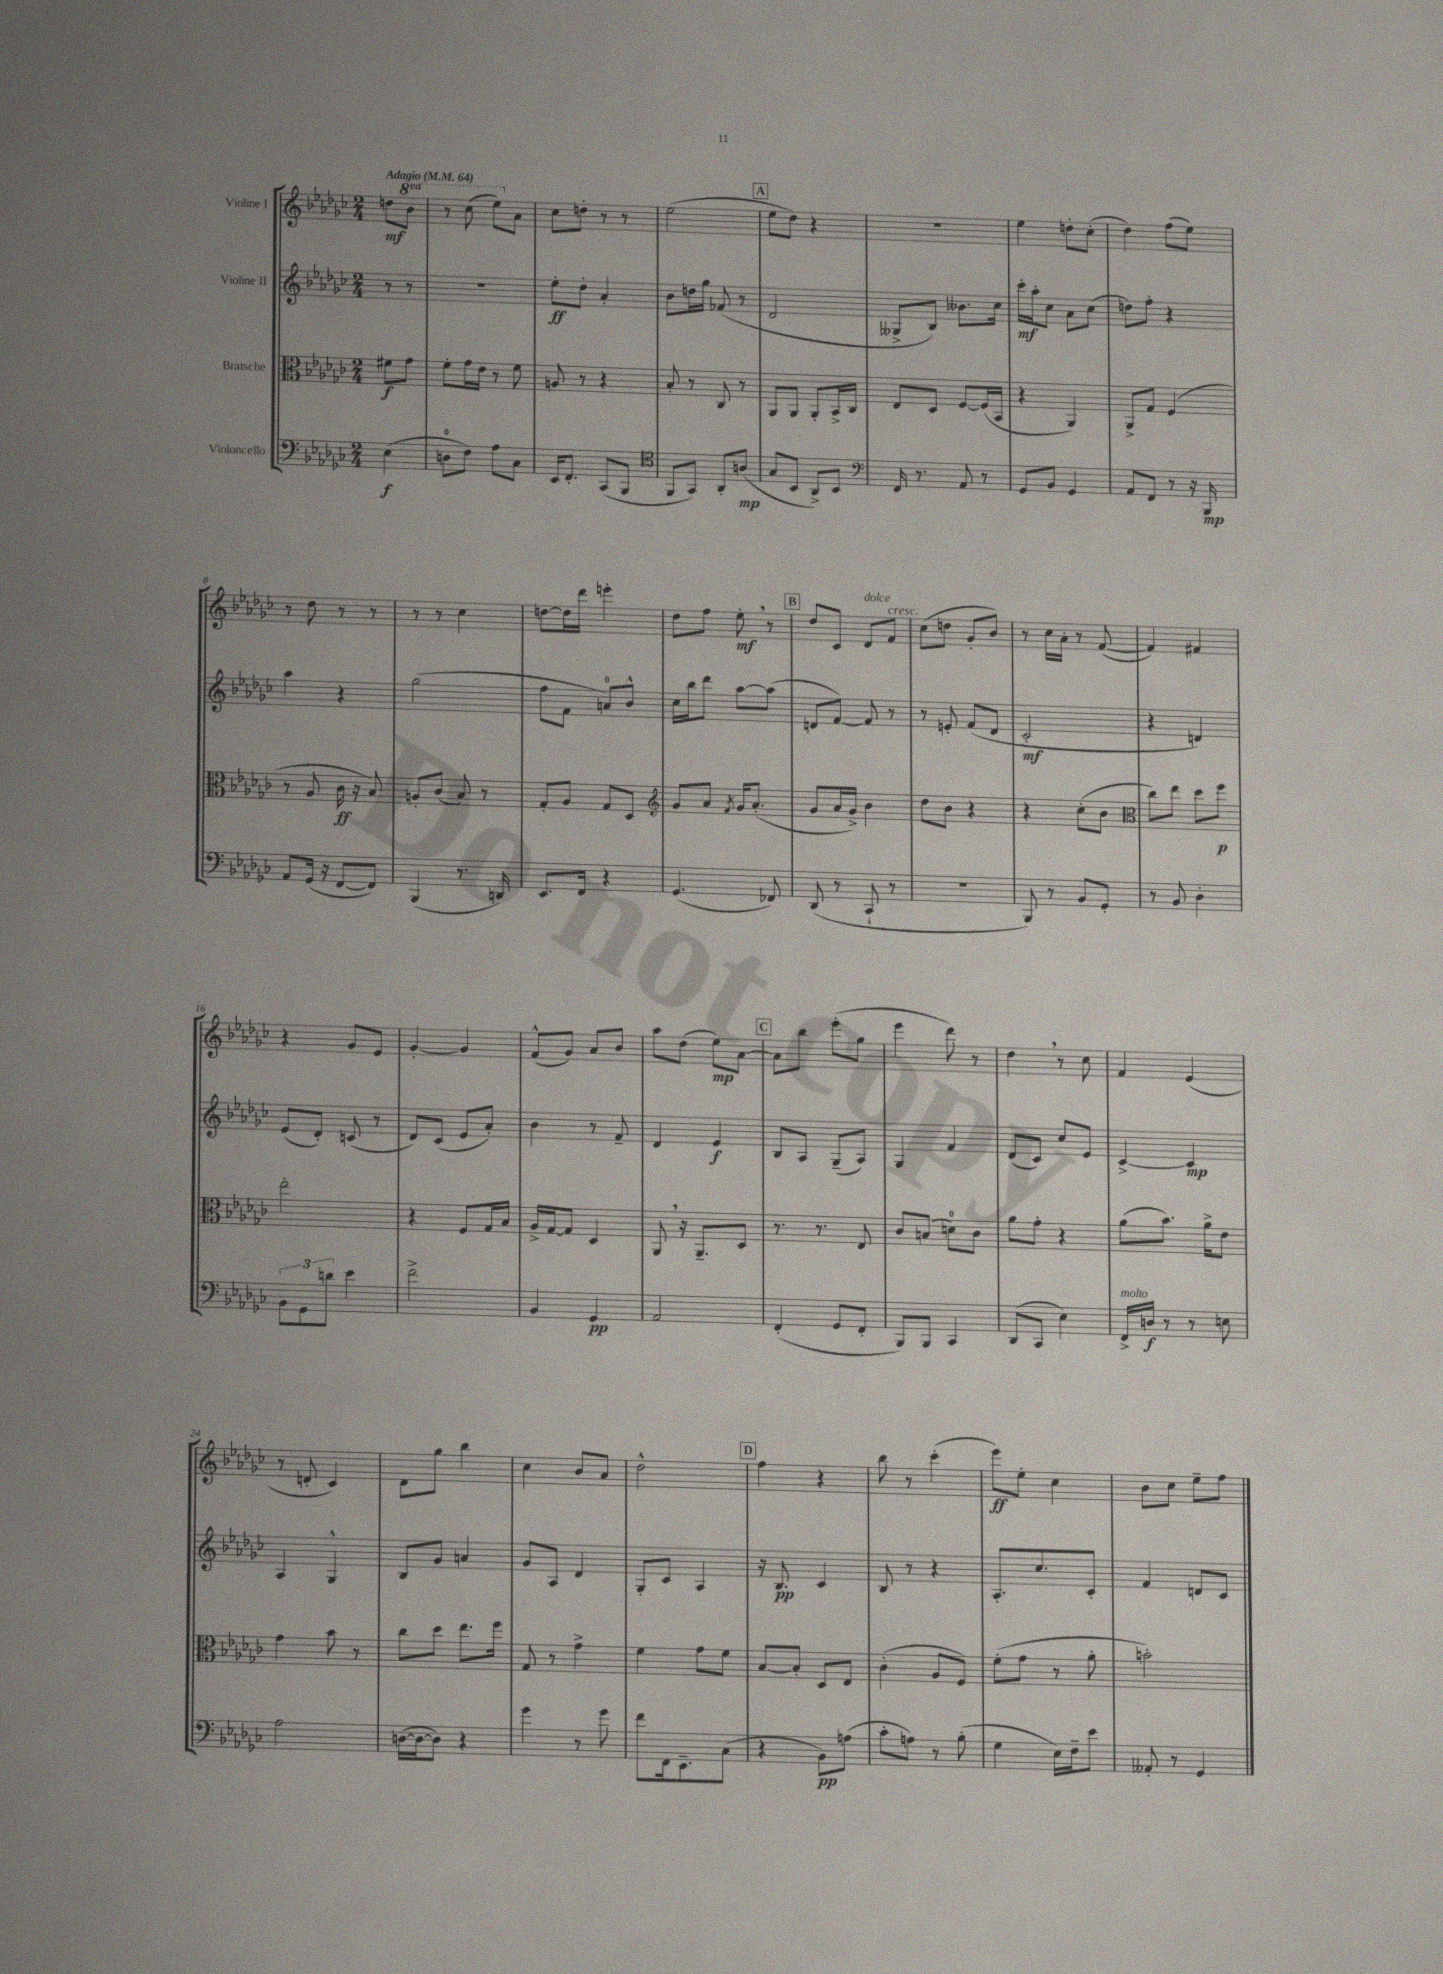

**kern	**dynam	**kern	**dynam	**kern	**dynam	**kern	**dynam
*part4	*part4	*part3	*part3	*part2	*part2	*part1	*part1
*staff4	*staff4	*staff3	*staff3	*staff2	*staff2	*staff1	*staff1
*I"Violoncello	*	*I"Bratsche	*	*I"Violine II	*	*I"Violine I	*
*clefF4	*	*clefC3	*	*clefG2	*	*clefG2	*
*k[b-e-a-d-g-c-]	*	*k[b-e-a-d-g-c-]	*	*k[b-e-a-d-g-c-]	*	*k[b-e-a-d-g-c-]	*
*M2/4	*	*M2/4	*	*M2/4	*	*M2/4	*
*MM64	*	*MM64	*	*MM64	*	*MM64	*
=	=	=	=	=	=	=	=
!	!	!	!	!	!	!LO:TX:a:B:t=Adagio	!
(4E-\	f	8f#X\L	f	8r	.	8ddn\L	mf
*	*	*	*	*	*	*8va	*
.	.	8g-\J	.	8r	.	8bb-\J	.
=1	=1	=1	=1	=1	=1	=1	=1
8Dn\L	.	8f'\L	.	2r	.	8r	.
8F\J)	.	16g-\L	.	.	.	(8ccc-\	.
.	.	16e-\JJ	.	.	.	.	.
8A-\L	.	8r	.	.	.	8eee-\L)	.
*	*	*	*	*	*	*X8va	*
8C-\J	.	8f\	.	.	.	8a-\J	.
=2	=2	=2	=2	=2	=2	=2	=2
16EE-/KL	.	8An/	.	8ee-'\L	ff	8cc-\L	.
8.FF'/J	.	.	.	.	.	.	.
.	.	8r	.	8dd-'\J	.	8ddn'\J	.
(8CC-/L	.	4r	.	4a-'/	.	8r	.
8BBB-/J	.	.	.	.	.	8r	.
=3	=3	=3	=3	=3	=3	=3	=3
*clefC4	*	*	*	*	*	*	*
8FF/L	.	8B-'/	.	8b-\L	.	(2ee-\	.
8GG-/J)	.	8r	.	16ddn\L	.	.	.
.	.	.	.	16gg-\JJ	.	.	.
8AA-'/L	.	8C-/	.	(8f-X/	.	.	.
(8An/J	mp	8r	.	8r	.	.	.
!!LO:REH:place=s1:t=A
=4	=4	=4	=4	=4	=4	=4	=4
8G-/L	.	8AA-/L	.	2d-/	.	8ee-\L	.
8BB-/J	.	8AA-/J	.	.	.	8dd-\J)	.
8AA-^/L)	.	8AA-'/L	.	.	.	4r	.
8BB-/J	.	16BB-^/L	.	.	.	.	.
.	.	16C-/JJ	.	.	.	.	.
=5	=5	=5	=5	=5	=5	=5	=5
*clefF4	*	*	*	*	*	*	*
16FF/	.	8E-/L	.	8G--X^/L	.	2r	.
8.r	.	.	.	.	.	.	.
.	.	8D-/J	.	8B-/J)	.	.	.
8AA-/	.	[8F/L	.	8.b--X\L	.	.	.
8r	.	(16F/L]	.	.	.	.	.
.	.	16BB-/JJ	.	16cc-\Jk	.	.	.
=6	=6	=6	=6	=6	=6	=6	=6
8GG-/L	.	4r	.	16ccc-'\LL	mf	4ee-\	.
.	.	.	.	16aa-'\J	.	.	.
8BB-/J	.	.	.	8cc-\J	.	.	.
4GG-/	.	4AA-/)	.	8a-\L	.	8ddn'\L	.
.	.	.	.	(8cc-\J	.	(8cc-'\J	.
=7	=7	=7	=7	=7	=7	=7	=7
8AA-/L	.	8AA-^/L	.	8ddn\L)	.	4dd-\)	.
8FF/J	.	8G-/J	.	8ff'\J	.	.	.
8r	.	(4F/	.	4r	.	(8ff\L	.
16r	.	.	.	.	.	8ee-\J)	.
16BBB-/	mp	.	.	.	.	.	.
!!LO:LB:g=z
=8	=8	=8	=8	=8	=8	=8	=8
8AA-/L	.	8r	.	4aa-\	.	8r	.
(16GG-/Jk	.	8A-/	.	.	.	8dd-\	.
16r	.	.	.	.	.	.	.
[8FF/L	.	16c-\	ff	4r	.	8r	.
.	.	16r	.	.	.	.	.
8FF/J])	.	8B-/)	.	.	.	8r	.
=9	=9	=9	=9	=9	=9	=9	=9
(4BBB-/	.	8An'/L	.	(2gg-\	.	8r	.
.	.	(8c-/J	.	.	.	8r	.
8.r	.	8B-/)	.	.	.	4cc-\	.
.	.	8r	.	.	.	.	.
16DDn/)	.	.	.	.	.	.	.
=10	=10	=10	=10	=10	=10	=10	=10
8.EE-/L	.	8G-'/L	.	8ff\L	.	[8ddn\L	.
.	.	8A-/J	.	8f\J	.	16dd\L]	.
16FF/Jk	.	.	.	.	.	16ddd-\JJ	.
4r	.	8G-/L	.	8an/L)	.	4eeen'\	.
.	.	8D-/J	.	8b-^^/J	.	.	.
=11	=11	=11	=11	=11	=11	=11	=11
*	*	*clefG2	*	*	*	*	*
(4.GG-/	.	8g-/L	.	16cc-\LL	.	8dd-\L	.
.	.	.	.	16bb-\J	.	.	.
.	.	8a-/J	.	8ddd-\J	.	8ff\J	.
.	.	8qf/	.	.	.	.	.
.	.	16g-/KL	.	[8aa-\L	.	8ee-',\	mf
.	.	(8.a-'/J	.	.	.	.	.
8FF-X/)	.	.	.	(8aa-\J]	.	8r	.
!!LO:REH:place=s1:t=B
=12	=12	=12	=12	=12	=12	=12	=12
(8DD-/	.	8g-/L	.	8dn/L	.	8dd-/L	.
8r	.	16a-/L	.	[8f/J)	.	8c-/J	.
.	.	16g-^/JJ)	.	.	.	.	.
!	!	!	!	!	!	!LO:TX:a:i:t=dolce	!
8CC-`/	.	4b-\	.	8f/]	.	8d-/L	.
!	!	!	!	!	!	!LO:TX:a:i:t=cresc.	!
8r	.	.	.	8r	.	8f/J	.
=13	=13	=13	=13	=13	=13	=13	=13
2r	.	8dd-\L	.	8r	.	(8cc-\L	.
.	.	8b-\J	.	8en'/	.	8ddn\J	.
.	.	4r	.	(8f/L	.	8g-'/L	.
.	.	.	.	8d-/J	.	8b-/J)	.
=14	=14	=14	=14	=14	=14	=14	=14
8BBB-/)	.	4r	.	2c-'/	mf	8r	.
8r	.	.	.	.	.	16cc-\LL	.
.	.	.	.	.	.	16a-'\JJ	.
8BB-/L	.	(8cc-'\L	.	.	.	8r	.
8GG-'/J	.	8b-\J	.	.	.	([8f/	.
=15	=15	=15	=15	=15	=15	=15	=15
*	*	*clefC3	*	*	*	*	*
8r	.	8cc-\L)	.	4r	.	4f/])	.
8BB-/	.	8ee-\J	.	.	.	.	.
4D-'\	.	8dd-\L	.	4dn/)	.	4f#X/	.
.	.	8ff\J	p	.	.	.	.
!!LO:LB:g=z
=16	=16	=16	=16	=16	=16	=16	=16
12BB-\L	.	2ee-'\	.	(8e-/L	.	4r	.
12GG-\	.	.	.	.	.	.	.
.	.	.	.	8d-'/J)	.	.	.
12dn\J	.	.	.	.	.	.	.
4e-\	.	.	.	(8cn/	.	8g-/L	.
.	.	.	.	8r	.	8e-/J	.
=17	=17	=17	=17	=17	=17	=17	=17
2f^\	.	4r	.	8d-/L)	.	[4g-'/	.
.	.	.	.	(8c-/J	.	.	.
.	.	8F/L	.	8e-/L	.	4g-/]	.
.	.	16G-/L	.	8a-'/J)	.	.	.
.	.	16B-/JJ	.	.	.	.	.
=18	=18	=18	=18	=18	=18	=18	=18
4BB-/	.	16A-^/LL	.	4b-\	.	(8f^^/L	.
.	.	[16G-/J	.	.	.	.	.
.	.	8G-/J]	.	.	.	8g-/J)	.
4GG-/	pp	4D-/	.	8r	.	8a-/L	.
.	.	.	.	8f~/	.	8b-/J	.
=19	=19	=19	=19	=19	=19	=19	=19
2AA-/	.	8AA-,/	.	4d-/	.	8aa-\L	.
.	.	16r	.	.	.	(8dd-\J	.
.	.	8.AA-~/L	.	.	.	.	.
.	.	.	.	4e-/	f	8ee-\L)	mp
.	.	8D-/J	.	.	.	[8a-\J	.
!!LO:REH:place=s1:t=C
=20	=20	=20	=20	=20	=20	=20	=20
(4FF'/	.	8.r	.	8B-/L	.	8a-\L]	.
.	.	.	.	8A-/J	.	8bb-\J	.
.	.	8.r	.	.	.	.	.
8GG-/L	.	.	.	(8G-~/L	.	(8eee-'\L	.
8FF'/J	.	8E-/	.	8A-/J)	.	8gg-\J	.
=21	=21	=21	=21	=21	=21	=21	=21
8BBB-/L)	.	8c-/L	.	4G-/	.	4eee-\	.
8BBB-/J	.	(8Bn/J	.	.	.	.	.
4CC-/	.	8dn\L)	.	4f/	.	8ddd-\)	.
.	.	8c-\J	.	.	.	8r	.
=22	=22	=22	=22	=22	=22	=22	=22
(8DD-/L	.	8a-\L	.	(8d-/L	.	4dd-,\	.
8CC-/J	.	8g-'\J	.	8c-/J)	.	.	.
4E-\)	.	4r	.	8cc-/L	.	8r	.
.	.	.	.	8e-/J	.	8cc-\	.
=23	=23	=23	=23	=23	=23	=23	=23
!LO:TX:a:i:t=molto	!	!	!	!	!	!	!
16FF^/LL	.	(8a-\L	.	[4c-^/	.	4f/	.
16Dn/JJ	f	.	.	.	.	.	.
8r	.	8.b-\J)	.	.	.	.	.
8r	.	.	.	4c-/]	mp	(4e-/	.
.	.	16a-^\KL	.	.	.	.	.
8En\	.	8e-\J	.	.	.	.	.
!!LO:LB:g=z
=24	=24	=24	=24	=24	=24	=24	=24
2A-\	.	4g-\	.	4A-/	.	8r	.
.	.	.	.	.	.	8dn'/	.
.	.	8b-\	.	4G-^^/	.	4c-/)	.
.	.	8r	.	.	.	.	.
=25	=25	=25	=25	=25	=25	=25	=25
([16Dn\LL	.	8cc-\L	.	8B-/L	.	8d-\L	.
16D\J_	.	.	.	.	.	.	.
8D\J])	.	8dd-\J	.	8g-/J	.	8gg-\J	.
4r	.	8.ee-\L	.	4an/	.	4bb-\	.
.	.	16ff\Jk	.	.	.	.	.
=26	=26	=26	=26	=26	=26	=26	=26
4g-\	.	8G-/	.	8g-/L	.	4cc-\	.
.	.	8r	.	8A-/J	.	.	.
8r	.	4g-^\	.	4d-/	.	8b-/L	.
8g-\	.	.	.	.	.	8a-/J	.
=27	=27	=27	=27	=27	=27	=27	=27
8f\L	.	4f\	.	8G-'/L	.	2dd-^^\	.
16FF\k	.	.	.	8c-/J	.	.	.
8.EE-~\	.	.	.	.	.	.	.
.	.	8g-\L	.	4A-/	.	.	.
(8C-\J	.	8f\J	.	.	.	.	.
!!LO:REH:place=s1:t=D
=28	=28	=28	=28	=28	=28	=28	=28
4r	.	[8B-/L	.	16r	.	4ff\	.
.	.	.	.	8.B-/	pp	.	.
.	.	8B-'/J]	.	.	.	.	.
8BB-\L)	pp	8D-/L	.	4c-/	.	4r	.
(8An\J	.	8E-/J	.	.	.	.	.
=29	=29	=29	=29	=29	=29	=29	=29
8c-'\L	.	(4c-'\	.	8B-/	.	8bb-\	.
8An\J)	.	.	.	8r	.	8r	.
8r	.	8A-/L	.	4r	.	(4ccc-'\	.
(8B-'\	.	8F/J)	.	.	.	.	.
=30	=30	=30	=30	=30	=30	=30	=30
4G-\	.	(8f'\L	.	8.A-'/L	.	8eee-\L)	ff
.	.	8g-\J	.	.	.	8ee-'\J	.
.	.	.	.	8.cc-/	.	.	.
16E-\LL)	.	8r	.	.	.	4cc-\	.
16F~\J	.	.	.	.	.	.	.
8e-\J	.	8a-'\	.	8c-'/J	.	.	.
=31	=31	=31	=31	=31	=31	=31	=31
8AA--X'/	.	2bn'\)	.	4f/	.	8b-\L	.
8r	.	.	.	.	.	8cc-\J	.
4GG-/	.	.	.	8dn/L	.	8ee-~\L	.
.	.	.	.	8c-/J	.	8ff\J	.
==	==	==	==	==	==	==	==
*-	*-	*-	*-	*-	*-	*-	*-
